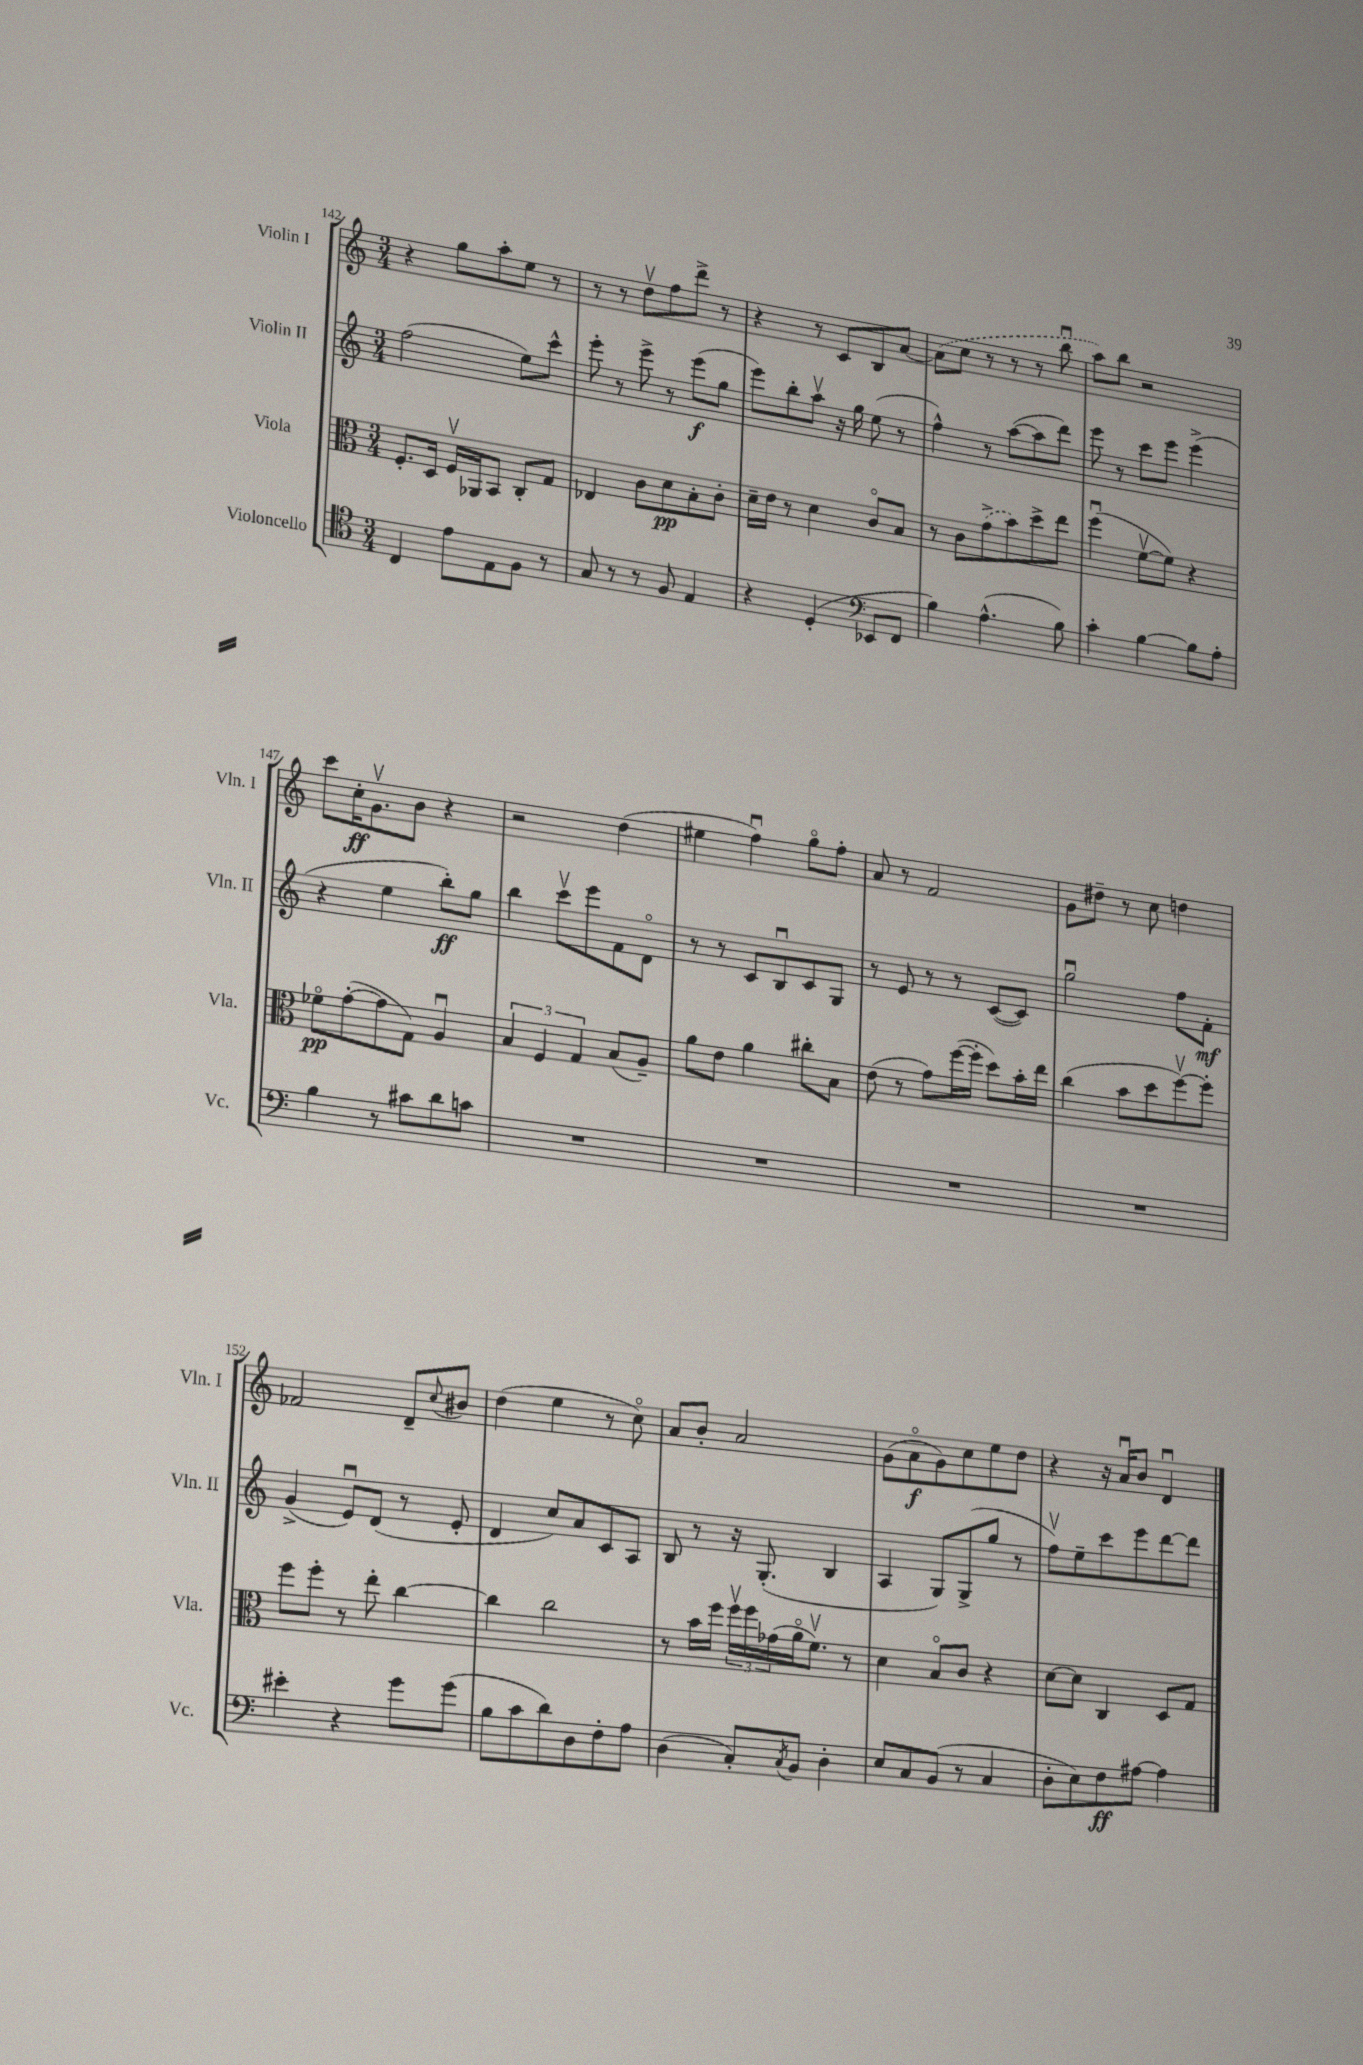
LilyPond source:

<<
\new StaffGroup <<
\new Staff = "s0" \with { instrumentName = "Violin I" shortInstrumentName = "Vln. I" } {
    \clef treble \key c \major \numericTimeSignature \time 3/4
    r4 g''8 a''8-. e''8 r8 |
    r8 r8 d''8\upbow f''8 d'''8-> r8 |
    r4 r8 c'8 b8 a'8~ |
    \once \slurDashed a'8( c''8 r8 r8 r8 b''8\downbow |
    a''8) b''8 r2 |
    c'''8 c''16-.\ff g'8.\upbow b'8 r4 |
    r2 d''4( |
    eis''4 f''4\downbow) g''8\flageolet f''8-. |
    a'8 r8 f'2 |
    g'8 dis''8-- r8 c''8 d''4 |
    fes'2 d'8-- \appoggiatura { c''8 } bis'8 |
    d''4( e''4 r8 c''8\flageolet) |
    a'8 b'8-. a'2 |
    g'8( a'8\flageolet\f g'8) c''8 e''8 d''8 |
    r4 r16 a'16\downbow b'8 d'4\downbow \bar "|." |
}
\new Staff = "s1" \with { instrumentName = "Violin II" shortInstrumentName = "Vln. II" } {
    \clef treble \key c \major \numericTimeSignature \time 3/4
    f''2( e''8) c'''8-^ |
    e'''8-. r8 e'''8-> r8 e'''8\f( g''8 |
    e'''8) b''8-. a''8\upbow r16 g''16 e''8( r8 |
    f''4-^) r8 a''8~( a''8 d'''8) |
    e'''8 r8 c'''8 e'''8 e'''4->( |
    r4 e''4 b''8-.\ff) g''8 |
    b''4 c'''8\upbow e'''8 f'8 d'8\flageolet |
    r8 r8 c'8 b8\downbow c'8 g8 |
    r8 e'8 r8 r8 c'8~( c'8) |
    g''2\downbow f''8 f'8-.\mf |
    g'4->( e'8\downbow) d'8( r8 e'8-. |
    d'4 c''8) a'8 c'8 a8 |
    b8 r8 r16 g8.-.( b4 |
    a4 g8) g8->( g''8 r8 |
    f''8\upbow) e''8-- c'''8 e'''8 d'''8~ d'''8 \bar "|." |
}
\new Staff = "s2" \with { instrumentName = "Viola" shortInstrumentName = "Vla." } {
    \clef alto \key c \major \numericTimeSignature \time 3/4
    f8.-. d16 f16\upbow aes,16 b,8 c8-. g8 |
    ees4 c'8 d'8\pp b8-. c'8-. |
    d'16-- e'16 r8 d'4 c'8\flageolet b8 |
    r8 c'8 \once \slurDashed g'8->( b'8) d''8-> e''8 |
    f''4\downbow( f'8~\upbow f'8) r4 |
    fes'8\flageolet\pp g'8~-.( g'8 g8) a4\downbow |
    \tuplet 3/2 { b4 f4 g4 } b8( a8--) |
    a'8 e'8 a'4 cis''8-. b8 |
    e'8( r8 g'8) f''16~( f''16-. d''8) b'16-. e''16 |
    c''4( b'8 d''8 f''8~\upbow) f''8-. |
    f''8 f''8-. r8 e''8-. c''4~ |
    c''4 c''2 |
    r8 b'16 f''16 \tuplet 3/2 { f''16\upbow f''16 ges'16( } a'16\flageolet f'8.\upbow) r8 |
    d'4 b8\flageolet c'8 r4 |
    d'8~ d'8 c4 d8 g8 \bar "|." |
}
\new Staff = "s3" \with { instrumentName = "Violoncello" shortInstrumentName = "Vc." } {
    \clef tenor \key c \major \numericTimeSignature \time 3/4
    c4 e'8 e8 f8 r8 |
    g8 r8 r8 f8 e4 |
    r4 d4-.( \clef bass ees,8 f,8 |
    b4) a4.-^( b8) |
    c'4-. b4~ b8 a8-. |
    b4 r8 cis'8 d'8 c'8 |
    R2. |
    R2. |
    R2. |
    R2. |
    eis'4-. r4 g'8 g'8( |
    b8 c'8 d'8) d8 f8-. a8 |
    d4( c8-.) \acciaccatura { c8 } b,8 d4-. |
    e8 c8 b,8( r8 c4 |
    d8-. e8) f8\ff ais8~ ais4 \bar "|." |
}
>>
>>
\layout { \context { \Score currentBarNumber = #142 } }
